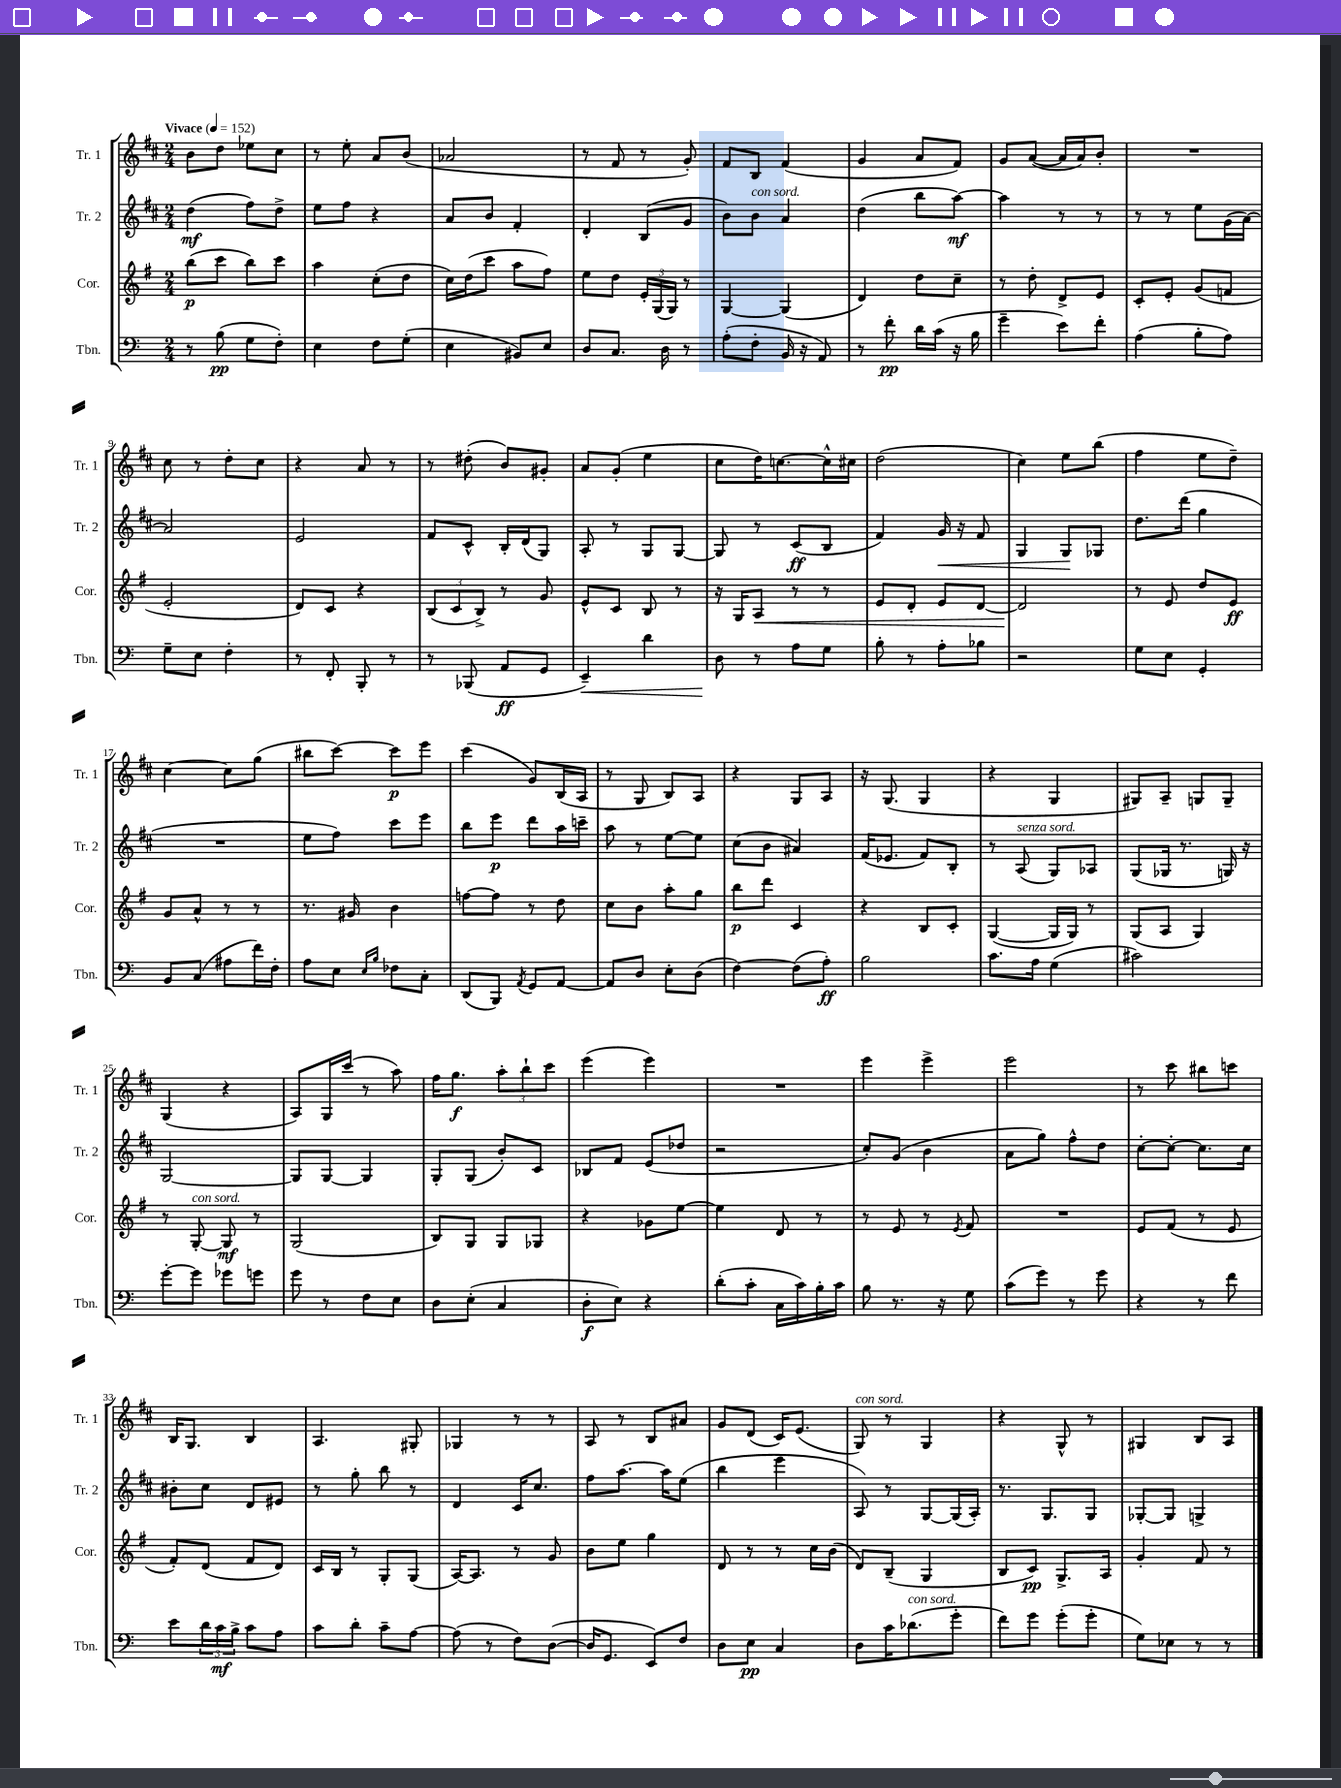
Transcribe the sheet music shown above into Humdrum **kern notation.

**kern	**kern	**kern	**kern
*staff4	*staff3	*staff2	*staff1
*clefF4	*clefG2	*clefG2	*clefG2
*k[]	*k[f#]	*k[f#c#]	*k[f#c#]
*M2/4	*M2/4	*M2/4	*M2/4
*MM152	*MM152	*MM152	*MM152
8r	(8bb	(4dd	8b
(8B	8ccc	.	8dd
8G	8bb)	8ff#)	8ee-
8F')	8ccc	8dd^	8cc#
=	=	=	=
4E	4aa	8ee	8r
.	.	8ff#	8ee'
8F	(8cc'	4r	8a
(8G'	8dd	.	(8b
=	=	=	=
4E	16cc)	8a	2a-
.	(16dd	.	.
.	8ccc	8b	.
8BB#)	8aa	4f#'	.
8E	8ff#)	.	.
=	=	=	=
8D	8ee	4d'	8r
8.C	8dd	.	8f#
.	24e'	(8B	8r
.	(24G	.	.
16D	.	.	.
.	24G)	.	.
8r	8r	8g	8g')
=	=	=	=
(8A'	[4G	8b)	8f#
8F'	.	8b	8B
16BB	(4G]	4a	(4f#
16r	.	.	.
8AA)	.	.	.
=	=	=	=
8r	4d)	(4dd	4g
8f'	.	.	.
16d	8dd	8bb	8a
(16c	.	.	.
16r	8cc~	[8aa)	8f#)
16B	.	.	.
=	=	=	=
4g~	8r	4aa]	8g
.	8dd'	.	([8a
8e)	8d^	8r	16a]
.	.	.	16a)
8f'	8e	8r	8b'
=	=	=	=
(4A	8c'	8r	2r
.	8e'	8r	.
8B'	(8g	8ee	.
8A)	8f	(16g	.
.	.	[16a)	.
=	=	=	=
8G~	2e'	2a]	8cc#
8E	.	.	8r
4F'	.	.	8dd'
.	.	.	8cc#
=	=	=	=
8r	8d)	2e	4r
8FF'	8c	.	.
8BBB'	4r	.	8a
8r	.	.	8r
=	=	=	=
8r	(12B	8f#	8r
.	12c	.	.
(8BBB-	.	8c#^^	(8dd#'
.	12B^)	.	.
8AA	8r	16B'	8b)
.	.	(16d	.
8GG	8g	8G)	8g#'
=	=	=	=
4EE~)	8e^^	8A'	8a
.	8c	8r	(8g'
4d	8B	8G	4ee
.	8r	[8G	.
=	=	=	=
8D	16r	8G]	8cc#
.	16G	.	.
8r	8A	8r	16dd)
.	.	.	[8.cc
8A	8r	(8c#	.
8G	8r	8B	16cc^^]
.	.	.	16cc#
=	=	=	=
8B'	8e	4f#)	(2dd
8r	8d'	.	.
8A'	8e	16g	.
.	.	16r	.
8B-	[8d	8f#	.
=	=	=	=
2r	2d]	4G	4cc#)
.	.	8G	8ee
.	.	8G-	(8bb
=	=	=	=
8G	8r	8.dd	4ff#
8E	8e	.	.
.	.	(16ddd	.
4GG'	8dd	4gg	8ee
.	8e	.	8dd~)
=	=	=	=
8BB	8g	2r	[4cc#
(8C	8a^^	.	.
8A#	8r	.	8cc#]
16f)	8r	.	(8gg
16F'	.	.	.
=	=	=	=
8A	8.r	8ee	8bb#
8E	.	8ff#)	[8ccc#)
.	16g#	.	.
16qqE	.	.	.
16qqB	.	.	.
8F-	4b	8ccc#	8ccc#]
8C'	.	8eee	8eee
=	=	=	=
(8DD	[8ff	8bb	(4ccc#
8BBB)	8ff]	8eee	.
8qAA	.	.	.
8GG	8r	8ddd	8g)
[8AA	8dd	16aa	(16B
.	.	16ccc~	16A
=	=	=	=
8AA]	8cc	8aa	8r
8D	8b	8r	8G
8E'	8aa'	[8ee	8B)
(8D	8gg	8ee]	8A
=	=	=	=
[4F)	8bb	(8cc#	4r
.	8ddd	8b	.
(8F]	4c	4a#)	8G
8A')	.	.	8A
=	=	=	=
2B	4r	(16f#	16r
.	.	8.e-	(8.G
.	8B	8f#)	4G
.	8c'	8B'	.
=	=	=	=
8.c	([4G	8r	4r
.	.	(8A	.
16A	.	.	.
(4G	16G]	8G)	4G
.	16G)	.	.
.	8r	8A-	.
=	=	=	=
2c#)	(8G	(8G	8G#)
.	8A	16G-	8A~
.	.	8.r	.
.	4G)	.	8G
.	.	16G)	8G~
.	.	16r	.
=	=	=	=
[8g'	8r	[2G	(4G
8g]	[8G'	.	.
8g-	8G]	.	4r
8g	8r	.	.
=	=	=	=
8g	(2G	8G]	8A)
8r	.	[8G	16G
.	.	.	(16ccc#
8F	.	4G]	8r
8E	.	.	8aa)
=	=	=	=
8D	8B)	8G'	16ff#
.	.	.	8.gg
(8E'	8G	(8G	.
4C	8G	8b')	12aa'
.	.	.	12bb`
.	8G-	8c#	.
.	.	.	12ccc#
=	=	=	=
8D'	4r	8B-	(4eee
8E)	.	8f#	.
4r	8g-	(8e	4eee)
.	[8ee	8dd-	.
=	=	=	=
(8d'	4ee]	2r	2r
8c'	.	.	.
16C	8d	.	.
16c)	.	.	.
16B'	8r	.	.
16c	.	.	.
=	=	=	=
8B	8r	8cc#')	4eee
8.r	8e	(8g	.
.	8r	4b	4eee^
16r	.	.	.
.	8qe	.	.
8G	8f#	.	.
=	=	=	=
(8c	2r	8a	2eee
8g)	.	8gg)	.
8r	.	8ff#^^	.
8g	.	8dd	.
=	=	=	=
4r	8e	[8cc#'	8r
.	(8f#	8cc#'_	8ccc#
8r	8r	8.cc#]	8bb#
8f	8e	.	8ccc
.	.	16cc#	.
=	=	=	=
8e	8f#')	8b#'	16B
.	.	.	8.G
24d	(8d	8cc#	.
24c	.	.	.
24B^	.	.	.
8c	8f#	8d	4B
8A	8d)	8e#	.
=	=	=	=
8c	16c	8r	4.A
.	16B	.	.
8d'	8r	8gg'	.
8c~	8G'	8bb	.
[8A	(8G	8r	8G#'
=	=	=	=
(8A]	[16A)	4d	4G-
.	8.A]	.	.
8r	.	.	.
8F)	8r	16c#	8r
.	.	8.cc#	.
([8D	8g	.	8r
=	=	=	=
16D]	8b	8ff#	8A
8.GG	.	.	.
.	8ee	[8.aa	8r
8EE)	4gg	.	8B
.	.	16aa]	.
8F	.	(8ee	8a#
=	=	=	=
8D	8d	4bb	8g
8E	8r	.	(8d
4C	8r	4eee	16c#)
.	.	.	(8.e
.	16cc	.	.
.	(16b	.	.
=	=	=	=
8D	8d)	8A)	8G)
16c	(8B~	8r	8r
(8.d-	.	.	.
.	4G	[8G	4G
8g'	.	(16G]	.
.	.	16A')	.
=	=	=	=
8f)	8B	8.r	4r
8g	8c)	.	.
.	.	8.G	.
(8g'	8.G^	.	8G^^
8g'	.	8G	8r
.	16A	.	.
=	=	=	=
8G)	4g'	[8G-'	4G#
8E-	.	8G-]	.
8r	8f#	4G^	8B
8r	8r	.	8A
==	==	==	==
*-	*-	*-	*-
